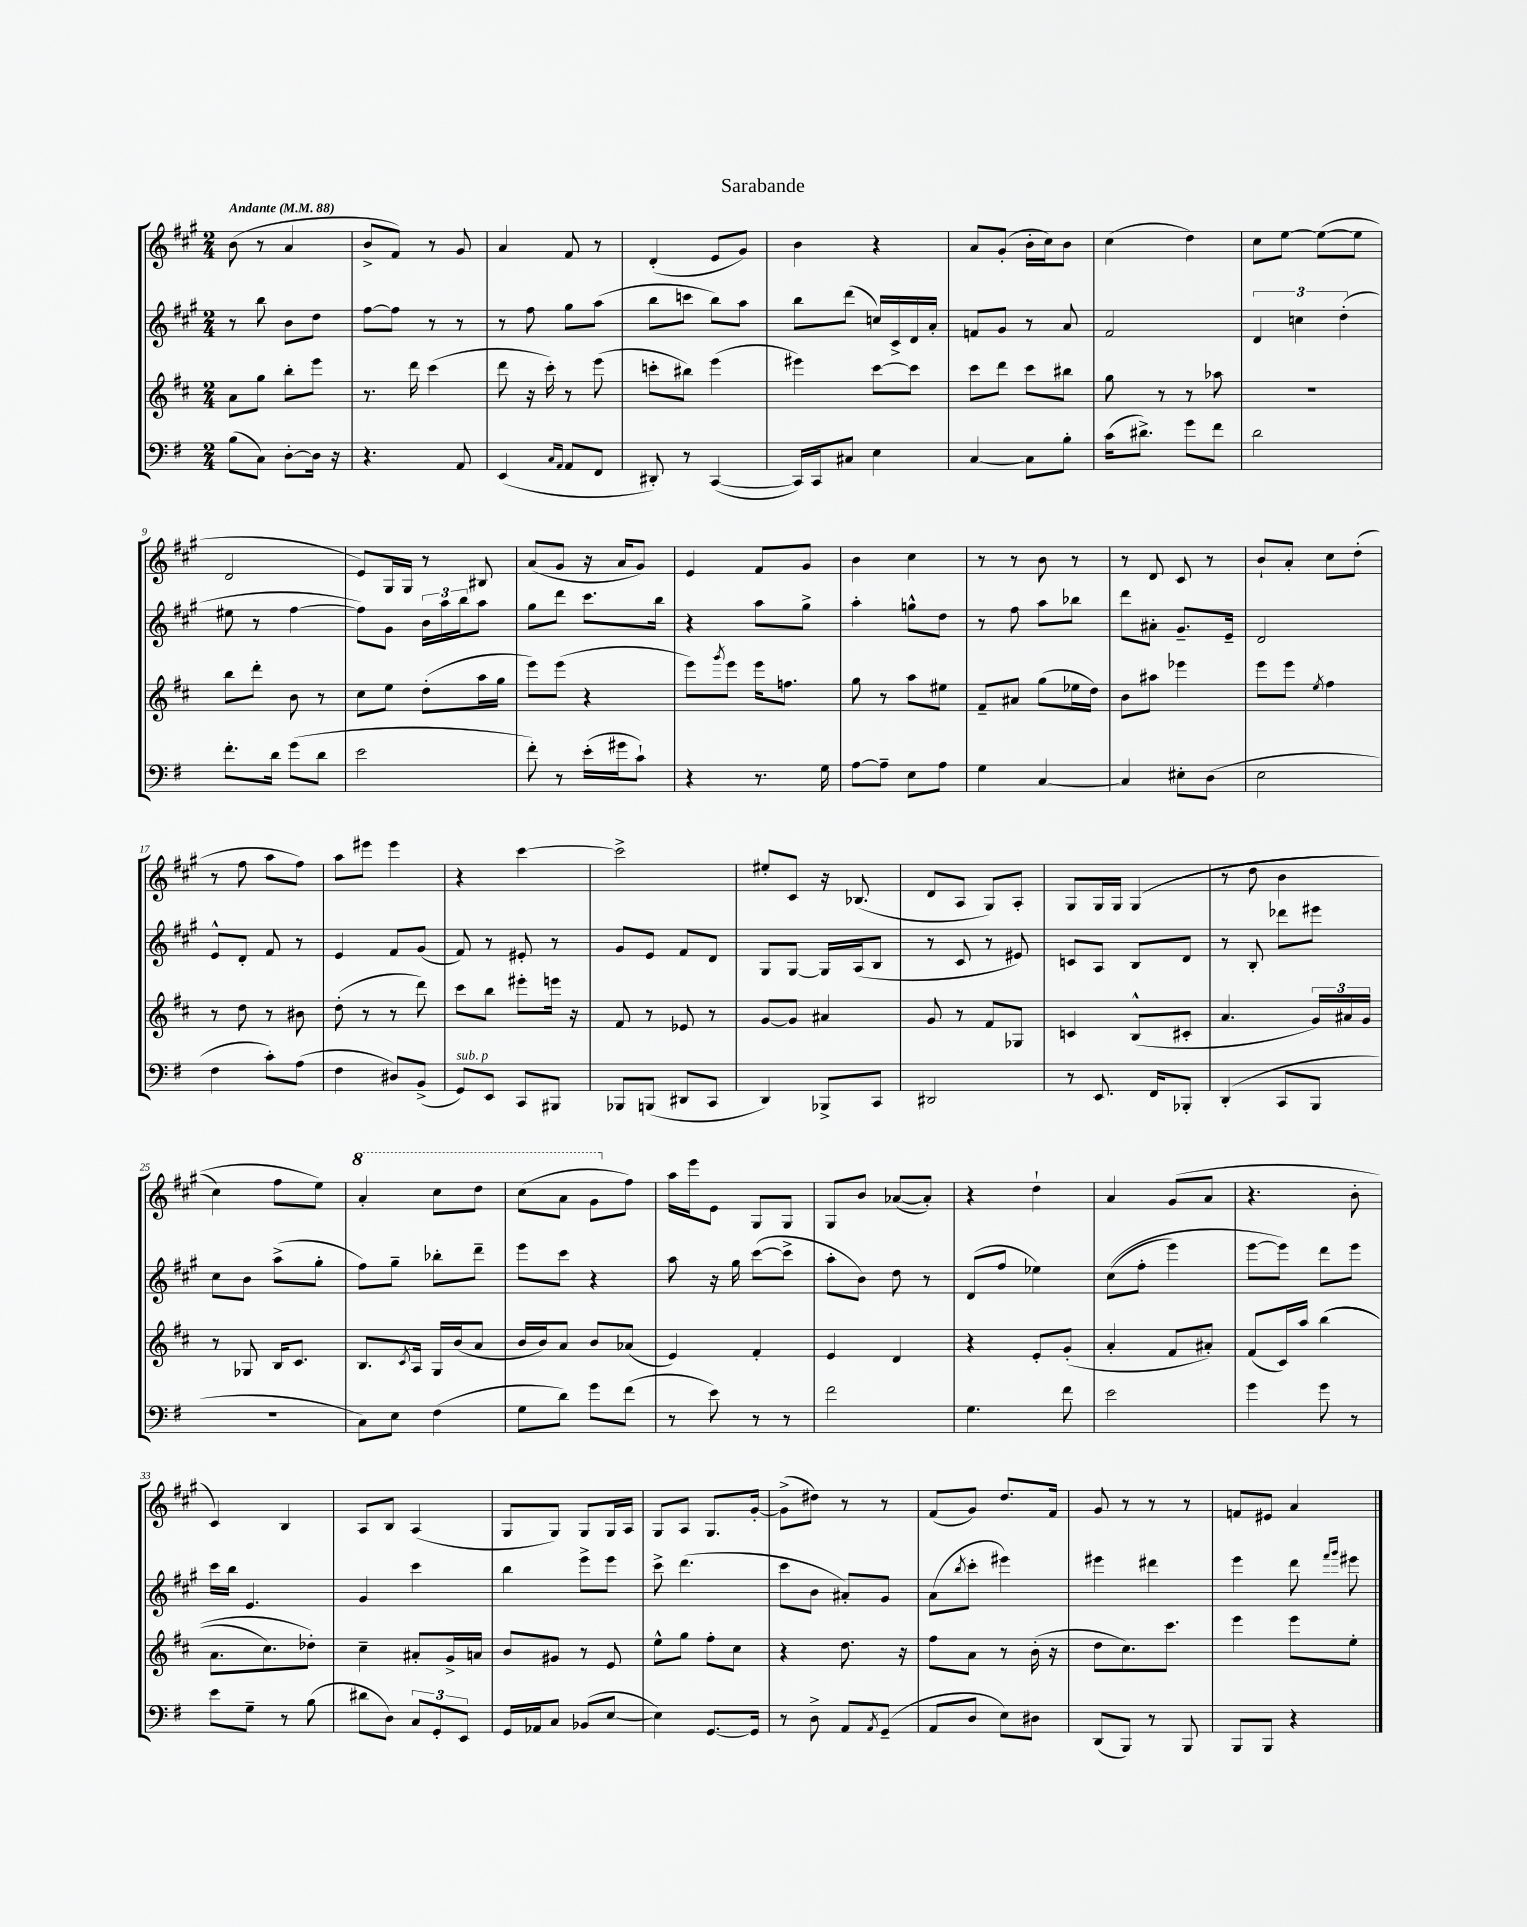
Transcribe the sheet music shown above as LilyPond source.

\header { title = "Sarabande" }
<<
\new StaffGroup <<
\new Staff = "s0" {
    \clef treble \key a \major \numericTimeSignature \time 2/4 \tempo "Andante" 4 = 88
    b'8( r8 a'4 |
    b'8-> fis'8) r8 gis'8 |
    a'4 fis'8 r8 |
    d'4-.( e'8 gis'8) |
    b'4 r4 |
    a'8 gis'8-.( b'16-. cis''16) b'8 |
    cis''4( d''4) |
    cis''8 e''8~ e''8~( e''8 |
    d'2 |
    e'8) gis16 gis16 r8 bis8 |
    a'8( gis'8 r16 a'16 gis'8) |
    e'4 fis'8 gis'8 |
    b'4 cis''4 |
    r8 r8 b'8 r8 |
    r8 d'8 cis'8 r8 |
    b'8-! a'8-. cis''8 d''8-.( |
    r8 fis''8 a''8 fis''8) |
    a''8 eis'''8 eis'''4 |
    r4 cis'''4~ |
    cis'''2-> |
    eis''8-. cis'8 r16 bes8.( |
    d'8 a8 gis8) a8-. |
    gis8 gis16 gis16 gis4(\( |
    r8 d''8 b'4 |
    cis''4) fis''8 e''8\) |
    \ottava #1 a''4-. cis'''8 d'''8 |
    cis'''8( a''8 gis''8 \ottava #0 fis''8) |
    a''16 e'''16 e'8 gis8 gis8 |
    gis8 b'8 aes'8~( aes'8-.) |
    r4 d''4-! |
    a'4 gis'8( a'8 |
    r4. b'8-. |
    cis'4) b4 |
    a8 b8 a4( |
    gis8 gis8) gis8 gis16 a16 |
    gis8 a8 gis8. gis'16~-. |
    gis'8->( dis''8) r8 r8 |
    fis'8( gis'8) d''8. fis'16 |
    gis'8 r8 r8 r8 |
    f'8 eis'8 a'4 \bar "|." |
}
\new Staff = "s1" {
    \clef treble \key a \major \numericTimeSignature \time 2/4
    r8 b''8 b'8 d''8 |
    fis''8~ fis''8 r8 r8 |
    r8 fis''8 gis''8 a''8( |
    b''8 c'''8 b''8) a''8 |
    b''8 d'''8( c''16) cis'16-> d'16 a'16-. |
    f'8 gis'8 r8 a'8 |
    fis'2 |
    \tuplet 3/2 { d'4 c''4 d''4-.( } |
    eis''8 r8 fis''4~ |
    fis''8) gis'8 \tuplet 3/2 { b'16 a''16 b''16 } a''8 |
    gis''8 d'''8 cis'''8. b''16 |
    r4 a''8 gis''8-> |
    a''4-. g''8-^ d''8 |
    r8 fis''8 a''8 bes''8 |
    d'''8 ais'8-. gis'8.-- e'16-- |
    d'2 |
    e'8-^ d'8-. fis'8 r8 |
    e'4 fis'8 gis'8( |
    fis'8) r8 eis'8-. r8 |
    gis'8 e'8 fis'8 d'8 |
    gis8 gis8~ gis16 a16( b8 |
    r8 cis'8 r8 eis'8) |
    c'8 a8 b8 d'8 |
    r8 b8-. des'''8 eis'''8 |
    cis''8 b'8 a''8->( gis''8-. |
    fis''8) gis''8-- bes''8-. d'''8-- |
    e'''8 cis'''8 r4 |
    a''8 r16 gis''16 cis'''8~( cis'''8-> |
    a''8-. b'8) d''8 r8 |
    d'8( fis''8 ees''4) |
    cis''8(\( fis''8-. e'''4) |
    e'''8~ e'''8\) d'''8 e'''8 |
    cis'''16 b''16 e'4. |
    gis'4 cis'''4 |
    b''4 e'''8-> e'''8 |
    cis'''8-> d'''4.( |
    cis'''8 b'8 ais'8-.) gis'8 |
    a'8( \acciaccatura { b''8 } cis'''8-. eis'''4) |
    eis'''4 dis'''4 |
    e'''4 d'''8 \grace { fis'''16 gis'''16 } eis'''8 \bar "|." |
}
\new Staff = "s2" {
    \clef treble \key d \major \numericTimeSignature \time 2/4
    a'8 g''8 b''8-. e'''8 |
    r8. d'''16 cis'''4( |
    d'''8 r16 cis'''16-.) r8 e'''8( |
    c'''8-. bis''8) e'''4( |
    eis'''4) cis'''8~ cis'''8 |
    cis'''8 d'''8 cis'''8 bis''8 |
    g''8 r8 r8 aes''8 |
    r2 |
    b''8 d'''8-. b'8 r8 |
    cis''8 e''8 d''8-.( a''16 g''16 |
    e'''8) e'''8( r4 |
    e'''8) \acciaccatura { g'''8 } e'''8 e'''16 f''8. |
    g''8 r8 a''8 eis''8 |
    fis'8-- ais'8 g''8( ees''16 d''16) |
    b'8 ais''8 ees'''4 |
    e'''8 e'''8 \acciaccatura { e''8 } fis''4 |
    r8 d''8 r8 bis'8 |
    d''8-.( r8 r8 d'''8) |
    cis'''8 b''8 eis'''8-. e'''16 r16 |
    fis'8 r8 ees'8 r8 |
    g'8~ g'8 ais'4 |
    g'8 r8 fis'8 ges8 |
    c'4 b8-^( cis'8-. |
    a'4. \tuplet 3/2 { g'16) ais'16 g'16 } |
    r8 ges8 b16 cis'8. |
    b8. \acciaccatura { cis'8 } a16 g16 b'16( a'8 |
    b'16 b'16) a'8 b'8 aes'8( |
    e'4) fis'4-. |
    e'4 d'4 |
    r4 e'8-. g'8-.( |
    a'4-. fis'8 ais'8-.) |
    fis'8( cis'16) a''16 b''4(\( |
    a'8. cis''8.) des''8-.\) |
    cis''4-- ais'8-. g'16-> a'16 |
    b'8 gis'8 r8 e'8 |
    e''8-^ g''8 fis''8-. cis''8 |
    r4 d''8. r16 |
    fis''8 a'8 r8 b'16-.( r16 |
    d''8 cis''8.) cis'''8. |
    e'''4 e'''8 e''8-. \bar "|." |
}
\new Staff = "s3" {
    \clef bass \key g \major \numericTimeSignature \time 2/4
    b8( c8) d8~-. d16 r16 |
    r4. a,8 |
    e,4( \grace { c16 a,16 } a,8 fis,8 |
    dis,8-.) r8 c,4~( |
    c,16) c,16 cis8 e4 |
    c4~ c8 b8-. |
    c'16( dis'8.->) g'8 fis'8 |
    d'2 |
    fis'8.-. d'16 g'8( d'8 |
    e'2 |
    fis'8-.) r8 e'16-.( gis'16 c'8-!) |
    r4 r8. g16 |
    a8~ a8-- e8 a8 |
    g4 c4~ |
    c4 eis8-. d8( |
    e2 |
    fis4 c'8-.) a8( |
    fis4 dis8) b,8->( |
    g,8^\markup { \italic "sub. p" }) e,8 c,8 bis,,8 |
    bes,,8 b,,8( dis,8 c,8 |
    d,4) bes,,8-> c,8 |
    dis,2 |
    r8 e,8. fis,16 bes,,8-. |
    d,4-.( c,8 b,,8 |
    R2 |
    c8) e8 fis4( |
    g8 d'8) g'8 fis'8( |
    r8 e'8) r8 r8 |
    fis'2 |
    g4. fis'8 |
    e'2 |
    g'4 g'8 r8 |
    e'8 g8-- r8 b8( |
    dis'8 d8) \tuplet 3/2 { c8 g,8-. e,8 } |
    g,16 aes,16 c8 bes,8( e8~ |
    e4) g,8.~ g,16 |
    r8 d8-> a,8 \acciaccatura { a,8 } g,8--( |
    a,8 d8 e8) dis8 |
    d,8( b,,8) r8 b,,8 |
    b,,8 b,,8 r4 \bar "|." |
}
>>
>>
